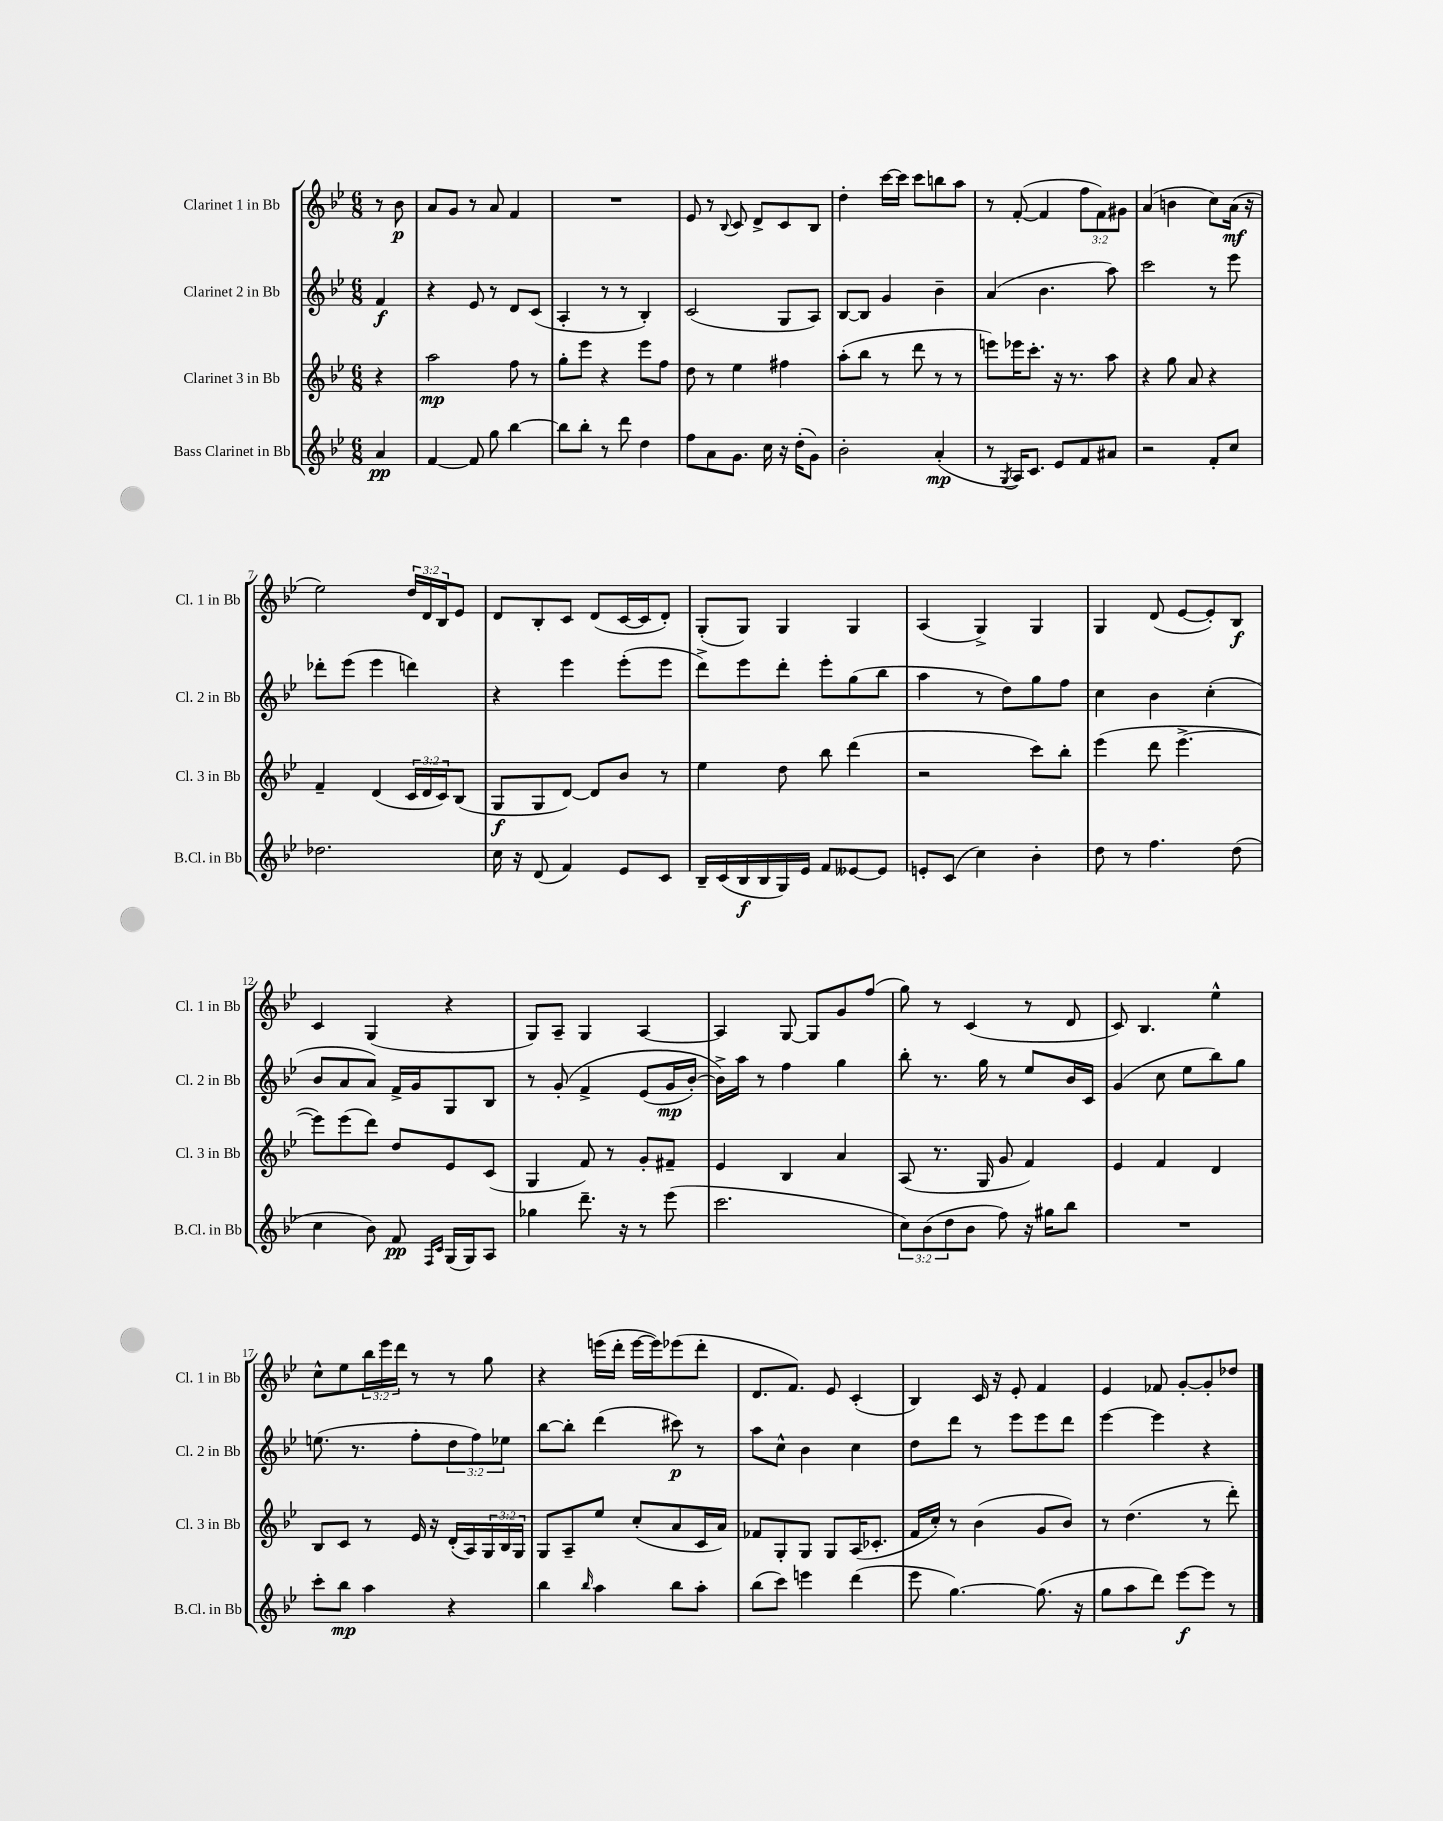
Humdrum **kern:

**kern	**dynam	**kern	**dynam	**kern	**dynam	**kern	**dynam
*part4	*part4	*part3	*part3	*part2	*part2	*part1	*part1
*staff4	*staff4	*staff3	*staff3	*staff2	*staff2	*staff1	*staff1
*I"Bass Clarinet in Bb	*	*I"Clarinet 3 in Bb	*	*I"Clarinet 2 in Bb	*	*I"Clarinet 1 in Bb	*
*I'B.Cl. in Bb	*	*I'Cl. 3 in Bb	*	*I'Cl. 2 in Bb	*	*I'Cl. 1 in Bb	*
*clefG2	*	*clefG2	*	*clefG2	*	*clefG2	*
*k[b-e-]	*	*k[b-e-]	*	*k[b-e-]	*	*k[b-e-]	*
*M6/8	*	*M6/8	*	*M6/8	*	*M6/8	*
=	=	=	=	=	=	=	=
4a/	pp	4r	.	4f/	f	8r	.
.	.	.	.	.	.	8b-\	p
=1	=1	=1	=1	=1	=1	=1	=1
[4f/	.	2aa\	mp	4r	.	8a/L	.
.	.	.	.	.	.	8g/J	.
8f/]	.	.	.	8e-/	.	8r	.
8gg\	.	.	.	8r	.	8a/	.
[4bb-\	.	8ff\	.	8d/L	.	4f/	.
.	.	8r	.	(8c/J	.	.	.
=2	=2	=2	=2	=2	=2	=2	=2
8bb-\L]	.	8gg'\L	.	4A'/	.	2.r	.
8bb-'\J	.	8eee-\J	.	.	.	.	.
8r	.	4r	.	8r	.	.	.
8ddd\	.	.	.	8r	.	.	.
4dd\	.	8eee-\L	.	4B-'/)	.	.	.
.	.	8ff\J	.	.	.	.	.
=3	=3	=3	=3	=3	=3	=3	=3
8ff\L	.	8dd\	.	(2c/	.	8e-/	.
8a\	.	8r	.	.	.	8r	.
.	.	.	.	.	.	8qqB-/	.
8.g\J	.	4ee-\	.	.	.	8c/	.
.	.	.	.	.	.	8d^/L	.
16cc\	.	.	.	.	.	.	.
16r	.	4ff#X\	.	8G/L	.	8c/	.
(16dd'\KL	.	.	.	.	.	.	.
8g\J)	.	.	.	8A/J)	.	8B-/J	.
=4	=4	=4	=4	=4	=4	=4	=4
2b-'\	.	(8aa'\L	.	[8B-/L	.	4dd'\	.
.	.	8bb-\J	.	8B-/J]	.	.	.
.	.	8r	.	4g/	.	[16ccc\LL	.
.	.	.	.	.	.	16ccc\JJ]	.
.	.	8ddd\	.	.	.	8ccc\L	.
(4a'/	mp	8r	.	4b-~\	.	8bbn\	.
.	.	8r	.	.	.	8aa\J	.
=5	=5	=5	=5	=5	=5	=5	=5
8r	.	8eeen\L)	.	(4a/	.	8r	.
8qG/	.	.	.	.	.	.	.
16A/KL)	.	16eee-X\K	.	.	.	([8f'/	.
8.c/J	.	8.ccc'\J	.	.	.	.	.
.	.	.	.	4.b-\	.	4f/]	.
8e-/L	.	16r	.	.	.	.	.
.	.	8.r	.	.	.	.	.
8f/	.	.	.	.	.	12ff\L	.
.	.	.	.	.	.	12f\)	.
8a#X/J	.	8aa\	.	8aa\)	.	.	.
.	.	.	.	.	.	12g#X\J	.
=6	=6	=6	=6	=6	=6	=6	=6
2r	.	4r	.	2ccc\	.	(4a/	.
.	.	8gg\	.	.	.	4bn\	.
.	.	8a/	.	.	.	.	.
8f'/L	.	4r	.	8r	.	8cc\L)	.
8cc/J	.	.	.	8eee-\	.	(16a\Jk	mf
.	.	.	.	.	.	16r	.
!!LO:LB:g=z
=7	=7	=7	=7	=7	=7	=7	=7
2.dd-X\	.	4f~/	.	8ddd-X'\L	.	2ee-\)	.
.	.	.	.	(8eee-\J	.	.	.
.	.	(4d/	.	4eee-\	.	.	.
.	.	24c/LL	.	4dddn\)	.	24dd/LL	.
.	.	24d/	.	.	.	24d/	.
.	.	24c/J)	.	.	.	24B-/J	.
.	.	(8B-/J	.	.	.	8e-/J	.
=8	=8	=8	=8	=8	=8	=8	=8
16cc\	.	8G/L	f	4r	.	8d/L	.
16r	.	.	.	.	.	.	.
(8d/	.	8G/	.	.	.	8B-'/	.
4f/)	.	[8d/J)	.	4eee-\	.	8c/J	.
.	.	8d/L]	.	.	.	(8d/L	.
8e-/L	.	8b-/J	.	(8eee-'\L	.	[16c/L	.
.	.	.	.	.	.	16c/J]	.
8c/J	.	8r	.	8eee-\J	.	8d'/J)	.
=9	=9	=9	=9	=9	=9	=9	=9
16B-~/LL	.	4ee-\	.	8ddd^\L)	.	(8G'/L	.
(16c/	.	.	.	.	.	.	.
16B-/	f	.	.	8eee-\	.	8G/J)	.
16B-/	.	.	.	.	.	.	.
16G/)	.	8dd\	.	8ddd'\J	.	4G/	.
16e-/JJ	.	.	.	.	.	.	.
8f/L	.	8bb-\	.	8eee-'\L	.	.	.
[8e--X/	.	(4ddd\	.	(8gg\	.	4G/	.
8e--/J]	.	.	.	8bb-\J	.	.	.
=10	=10	=10	=10	=10	=10	=10	=10
8en'/L	.	2r	.	4aa\	.	(4A/	.
(8c/J	.	.	.	.	.	.	.
4cc\)	.	.	.	8r	.	4G^/)	.
.	.	.	.	8dd\L)	.	.	.
4b-'\	.	8ccc\L)	.	8gg\	.	4G/	.
.	.	8bb-'\J	.	8ff\J	.	.	.
=11	=11	=11	=11	=11	=11	=11	=11
8dd\	.	(4eee-\	.	4cc\	.	4G/	.
8r	.	.	.	.	.	.	.
4.ff\	.	8ddd\	.	4b-\	.	(8d/	.
.	.	[4.eee-^\	.	.	.	[8e-/L	.
.	.	.	.	(4cc'\	.	8e-'/])	.
(8dd\	.	.	.	.	.	8B-/J	f
!!LO:LB:g=z
=12	=12	=12	=12	=12	=12	=12	=12
4cc\	.	8eee-\L])	.	8b-/L	.	4c/	.
.	.	(8eee-\	.	8a/	.	.	.
8b-\)	.	8ddd\J)	.	8a/J)	.	(4G/	.
8f/	pp	8dd/L	.	16f^/LL	.	.	.
.	.	.	.	16g/J	.	.	.
16qqF/LL	.	.	.	.	.	.	.
16qqc/JJ	.	.	.	.	.	.	.
(16G/LL	.	8e-/	.	8G/	.	4r	.
16G/J)	.	.	.	.	.	.	.
8A/J	.	(8c/J	.	8B-/J	.	.	.
=13	=13	=13	=13	=13	=13	=13	=13
4gg-X\	.	4G/	.	8r	.	8G/L)	.
.	.	.	.	(8g'/	.	8A~/J	.
8.ddd~\	.	8f/)	.	4f^/	.	4G/	.
.	.	8r	.	.	.	.	.
16r	.	.	.	.	.	.	.
8r	.	8g'/L	.	(8e-/L	.	[4A/	.
(8eee-\	.	8f#X~/J	.	16g/L	mp	.	.
.	.	.	.	[16b-'/JJ)	.	.	.
=14	=14	=14	=14	=14	=14	=14	=14
2.ccc\	.	4e-/	.	16b-^\LL])	.	4A/]	.
.	.	.	.	16aa\JJ	.	.	.
.	.	.	.	8r	.	.	.
.	.	4B-/	.	4ff\	.	[8G/	.
.	.	.	.	.	.	8G/L]	.
.	.	4a/	.	4gg\	.	8g/	.
.	.	.	.	.	.	(8ff/J	.
=15	=15	=15	=15	=15	=15	=15	=15
12cc\L)	.	(8A/	.	8bb-'\	.	8gg\)	.
(12b-\	.	.	.	.	.	.	.
.	.	8.r	.	8.r	.	8r	.
12dd\	.	.	.	.	.	.	.
8b-\J	.	.	.	.	.	(4c/	.
.	.	16G/	.	16gg\	.	.	.
8ff\)	.	8g/	.	8r	.	.	.
16r	.	4f/)	.	8ee-/L	.	8r	.
16gg#X\KL	.	.	.	.	.	.	.
8bb-\J	.	.	.	16b-/L	.	8d/	.
.	.	.	.	16c/JJ	.	.	.
=16	=16	=16	=16	=16	=16	=16	=16
2.r	.	4e-/	.	(4g/	.	8c/)	.
.	.	.	.	.	.	4.B-/	.
.	.	4f/	.	8cc\	.	.	.
.	.	.	.	8ee-\L	.	.	.
.	.	4d/	.	8bb-\)	.	4ee-^^\	.
.	.	.	.	8gg\J	.	.	.
!!LO:LB:g=z
=17	=17	=17	=17	=17	=17	=17	=17
8ccc'\L	.	8B-/L	.	(8.een\	.	8cc^^\L	.
8bb-\J	mp	8c/J	.	.	.	8ee-\	.
.	.	.	.	8.r	.	.	.
4aa\	.	8r	.	.	.	24bb-\L	.
.	.	.	.	.	.	24eee-\	.
.	.	.	.	.	.	24ddd\JJ	.
.	.	16e-/	.	8ff'\L	.	8r	.
.	.	16r	.	.	.	.	.
4r	.	(16d'/LL	.	12dd\	.	8r	.
.	.	16A/)	.	.	.	.	.
.	.	.	.	12ff\)	.	.	.
.	.	24G/	.	.	.	8gg\	.
.	.	24B-/	.	12ee-X\J	.	.	.
.	.	24G/JJ	.	.	.	.	.
=18	=18	=18	=18	=18	=18	=18	=18
4bb-\	.	8G/L	.	[8bb-\L	.	4r	.
.	.	8A~/	.	8bb-'\J]	.	.	.
16qqbb-/	.	.	.	.	.	.	.
4aa\	.	8ee-/J	.	(4ddd\	.	(16eeen\LL	.
.	.	.	.	.	.	16ddd'\JJ	.
.	.	(8cc'/L	.	.	.	[16eee\LL	.
.	.	.	.	.	.	16eee\J])	.
8bb-\L	.	8a/	.	8ccc#X\)	p	(8eee-X\	.
8aa'\J	.	16c/L	.	8r	.	8ddd'\J	.
.	.	16a/JJ)	.	.	.	.	.
=19	=19	=19	=19	=19	=19	=19	=19
(8bb-\L	.	8f-X/L	.	8aa\L	.	8.d/L	.
8ccc\J)	.	8G'/	.	8cc^^\J	.	.	.
.	.	.	.	.	.	8.f/J)	.
4eeen\	.	8G/J	.	4b-\	.	.	.
.	.	8G/L	.	.	.	8e-/	.
(4ddd\	.	(16A/K	.	4cc\	.	(4c'/	.
.	.	8.c-X'/J	.	.	.	.	.
=20	=20	=20	=20	=20	=20	=20	=20
8eee-\	.	16f/LL	.	8dd\L	.	4B-/)	.
.	.	16cc'/JJ)	.	.	.	.	.
[4.gg\)	.	8r	.	8ddd\J	.	.	.
.	.	(4b-\	.	8r	.	16c/	.
.	.	.	.	.	.	16r	.
.	.	.	.	8eee-\L	.	8e-'/	.
(8.gg\]	.	8g/L	.	8eee-\	.	4f/	.
.	.	8b-/J)	.	8ddd\J	.	.	.
16r	.	.	.	.	.	.	.
=21	=21	=21	=21	=21	=21	=21	=21
8gg\L	.	8r	.	[4eee-\	.	4e-/	.
8aa\	.	(4.dd\	.	.	.	.	.
8ddd\J)	.	.	.	4eee-\]	.	8f-X/	.
[8eee-\L	f	.	.	.	.	[8g'/L	.
8eee-\J]	.	8r	.	4r	.	8g'/]	.
8r	.	8ddd'\)	.	.	.	8dd-X/J	.
==	==	==	==	==	==	==	==
*-	*-	*-	*-	*-	*-	*-	*-
